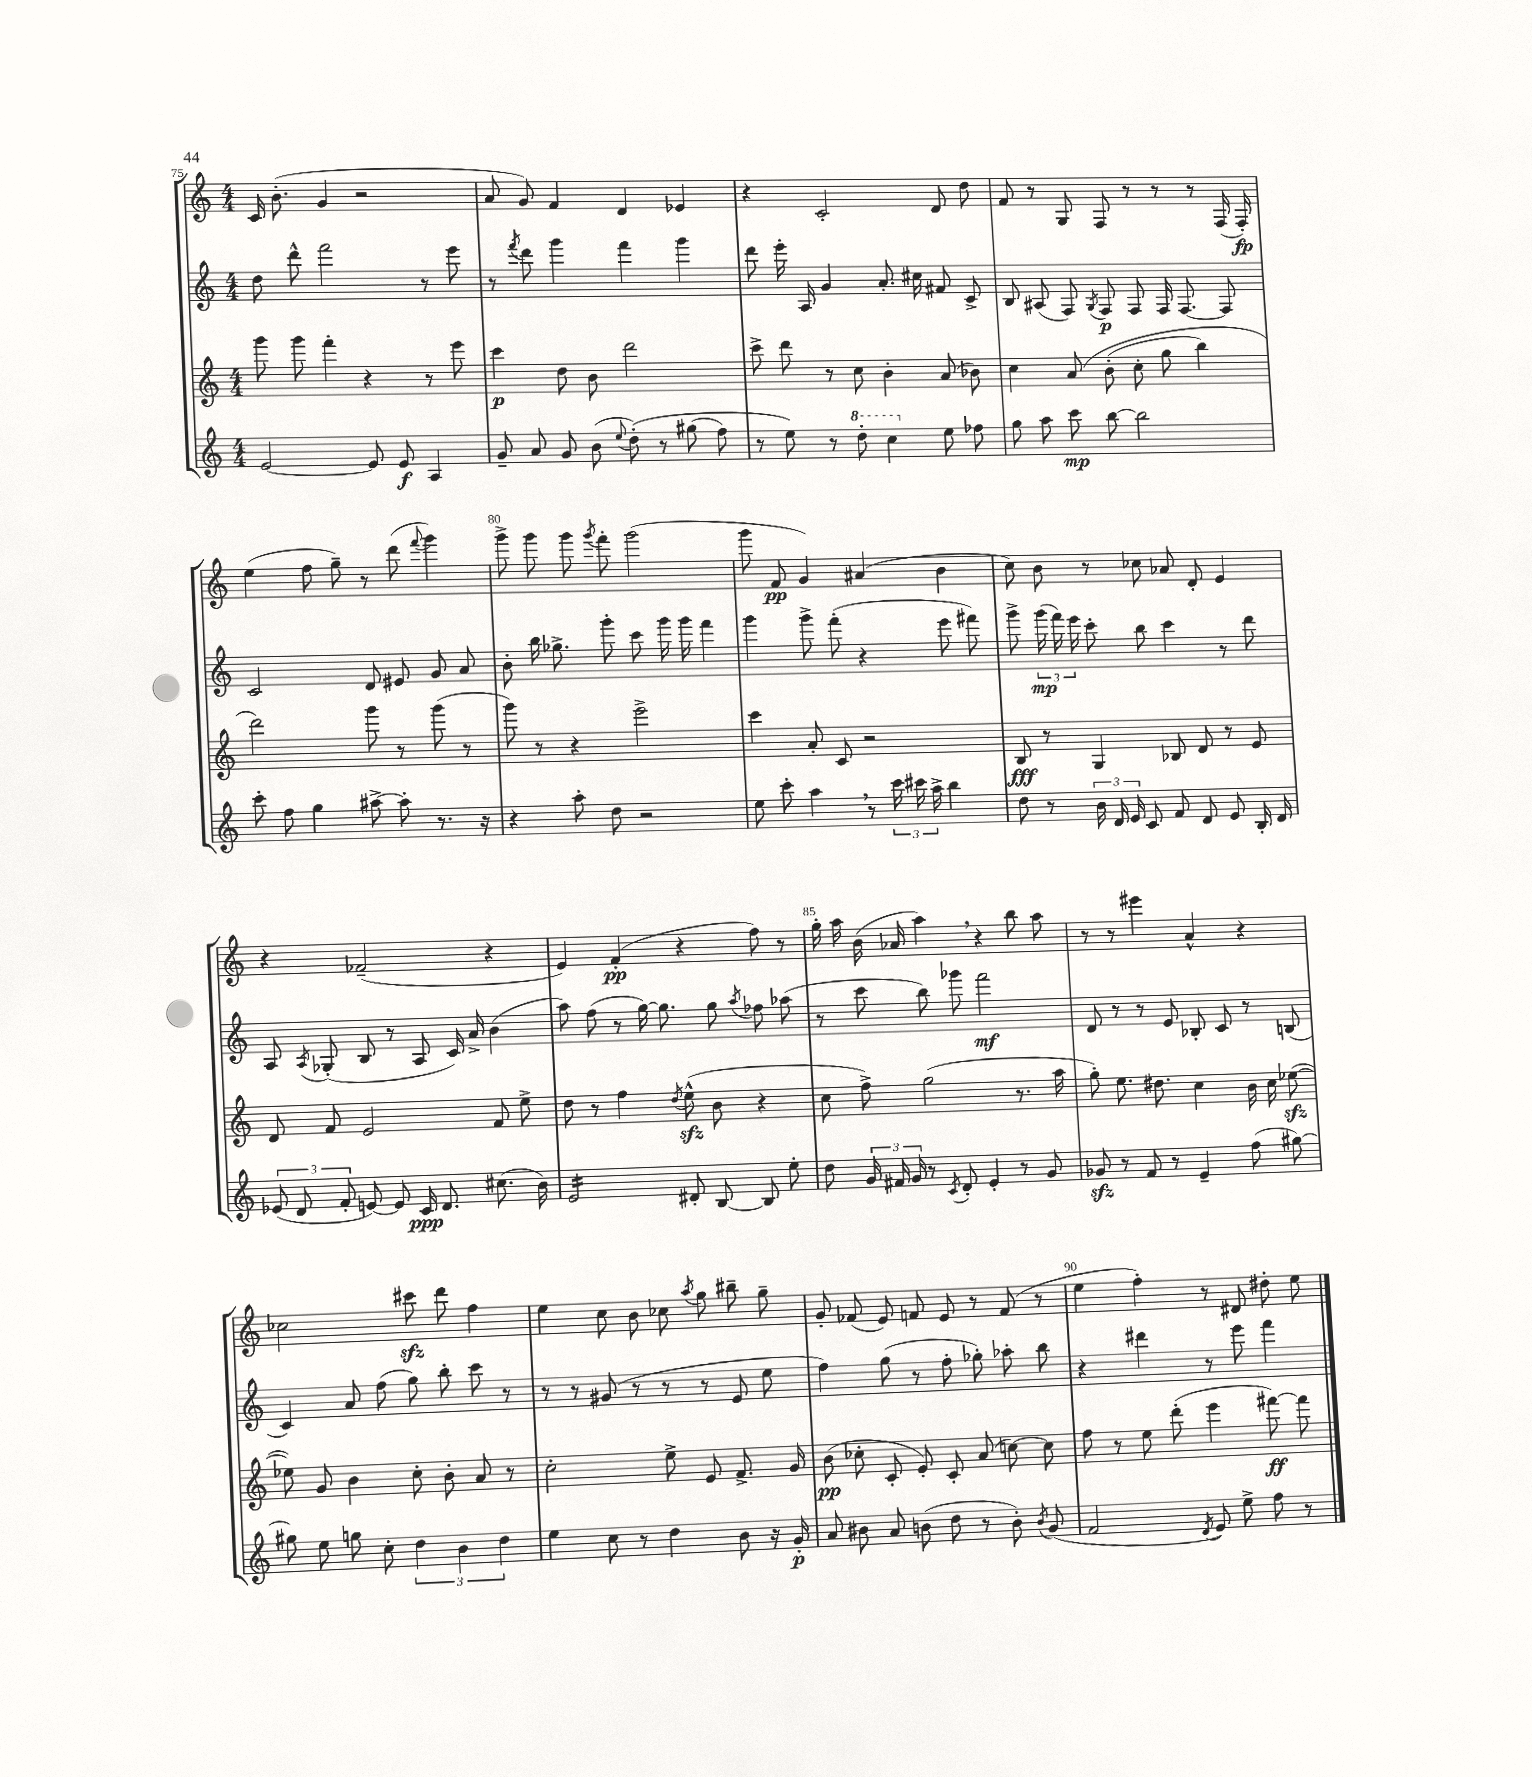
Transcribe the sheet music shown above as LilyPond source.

<<
\new StaffGroup <<
\new Staff = "s0" {
    \clef treble \key c \major \numericTimeSignature \time 4/4
    \autoBeamOff c'16 b'8.-.( g'4 r2 |
    a'8 g'8) f'4 d'4 ees'4 |
    r4 c'2-. d'8 d''8 |
    f'8 r8 g8 f8 r8 r8 r8 f16( f16-.\fp) |
    e''4( f''8 g''8--) r8 d'''8( \appoggiatura { f'''8 } g'''4) |
    g'''8-> g'''8 g'''8 \acciaccatura { g'''8 } f'''8-. g'''2( |
    g'''8 f'8\pp g'4) ais'4( b'4 |
    c''8) b'8 r8 ces''8 aes'8 d'8-. e'4 |
    r4 fes'2--( r4 |
    e'4) f'4-.\pp( r4 f''8) r8 |
    g''16-. a''16 b'16( aes'16 a''4) \breathe r4 b''8 a''8 |
    r8 r8 eis'''4 a'4-^ r4 |
    ces''2 cis'''8\sfz d'''8 f''4 |
    e''4 c''8 b'8 ces''8 \acciaccatura { a''8 } g''8 bis''8-- g''8-- |
    g'8-. fes'8( e'8) f'8 e'8 r8 f'8( r8 |
    e''4 f''4-.) r8 dis'8 dis''8-. e''8 \bar "|." |
}
\new Staff = "s1" {
    \clef treble \key c \major \numericTimeSignature \time 4/4
    \autoBeamOff d''8 d'''8-^ f'''2 r8 e'''8 |
    r8 \acciaccatura { f'''8 } d'''8 g'''4 f'''4 g'''4 |
    d'''8 e'''16-. a16 g'4 a'8.-. cis''16 fis'8 c'8-> |
    b8 ais8( f8) \acciaccatura { g8 } f8\p f8 f16 f8.~ f8 |
    c'2 d'8 eis'8 g'8 a'8 |
    b'8-. b''16 ges''8.-> g'''8-. c'''8 g'''16 g'''16 f'''4 |
    g'''4 g'''8-> f'''8-.( r4 e'''8 fis'''8) |
    g'''8-> \tuplet 3/2 { g'''16\mp( f'''16) e'''16 } c'''8-. b''8 c'''4 r8 d'''8 |
    a8 \acciaccatura { a8 } ges8-.( b8 r8 a8 c'16) a'16-> b'4( |
    a''8) f''8( r8 g''16~) g''8. g''8 \acciaccatura { a''8 } fes''8 aes''8( |
    r8 c'''8 b''8) ges'''8 f'''2\mf |
    d'8 r8 r8 e'8 bes8-. c'8 r8 b8( |
    c'4) a'8 f''8( g''8) b''8-. c'''8 r8 |
    r8 r8 gis'8( r8 r8 r8 e'8 e''8 |
    f''4) g''8( r8 f''8-. ges''8-.) aes''8-. b''8 |
    r4 dis'''4 r8 e'''8 f'''4 \bar "|." |
}
\new Staff = "s2" {
    \clef treble \key c \major \numericTimeSignature \time 4/4
    \autoBeamOff g'''8 g'''8 f'''4-. r4 r8 e'''8 |
    c'''4\p d''8 b'8 d'''2 |
    c'''8-> d'''8 r8 c''8 b'4-. a'8( bes'8) |
    c''4 a'8\( b'8-.( c''8-. g''8 b''4) |
    d'''2\) g'''8 r8 g'''8( r8 |
    g'''8) r8 r4 e'''2-> |
    c'''4 a'8-. c'8 r2 |
    b8\fff r8 g4 bes8 d'8 r8 e'8 |
    d'8 f'8 e'2 f'8 e''8-> |
    d''8 r8 f''4 \acciaccatura { d''8 } e''8-^\sfz( b'8 r4 |
    c''8 f''8->) g''2( r8. a''16 |
    g''8-.) e''8. dis''8. c''4 b'16 c''16 ees''8~\sfz( |
    ees''8) g'8 b'4 c''8-. b'8-. a'8 r8 |
    c''2-. e''8-> e'8 f'8.-> g'16 |
    b'8\pp( ces''8-. c'8-. e'8-.) c'8-. a'8( c''8~) c''8 |
    f''8 r8 e''8 d'''8-.( e'''4 fis'''8~\ff) fis'''8 \bar "|." |
}
\new Staff = "s3" {
    \clef treble \key c \major \numericTimeSignature \time 4/4
    \autoBeamOff e'2~ e'8 e'8\f a4 |
    g'8-- a'8 g'8 b'8( \appoggiatura { e''8 } d''8-.)\( r8 gis''8( f''8) |
    r8 e''8\) r8 \ottava #1 d'''8-. c'''4 \ottava #0 e''8 fes''8 |
    g''8 a''8 c'''8\mp b''8~ b''2 |
    c'''8-. f''8 g''4 ais''8~-> ais''8-. r8. r16 |
    r4 a''8-. d''8 r2 |
    e''8 c'''8-. a''4 \breathe r8 \tuplet 3/2 { c'''16 cis'''16 a''16-> } b''4 |
    d''8 r8 \tuplet 3/2 { b'16 d'16 e'16 } c'8 f'8 d'8 e'8 b16-. d'16 |
    \tuplet 3/2 { ees'8( d'8 f'8-. } e'8~) e'8 c'16\ppp d'8. cis''8.( b'16) |
    e'2:16 dis'8-. b8~ b8 e''8-. |
    d''8 \tuplet 3/2 { g'16 fis'16 g'16 } r8 \acciaccatura { c'8 } d'8-. e'4-. r8 g'8 |
    ges'8\sfz r8 f'8 r8 e'4-- f''8( gis''8~) |
    gis''8 e''8 g''8 c''8-. \tuplet 3/2 { d''4 b'4 d''4 } |
    e''4 c''8 r8 d''4 b'8 r16 g'16-.\p |
    a'8 bis'8 a'8 b'8( d''8 r8 b'8-.) \acciaccatura { b'8 } g'8( |
    f'2 \acciaccatura { d'8 } e'8) e''8-> f''8 r8 \bar "|." |
}
>>
>>
\layout { \context { \Score currentBarNumber = #75 \override BarNumber.break-visibility = ##(#f #t #t) barNumberVisibility = #(every-nth-bar-number-visible 5) } }
